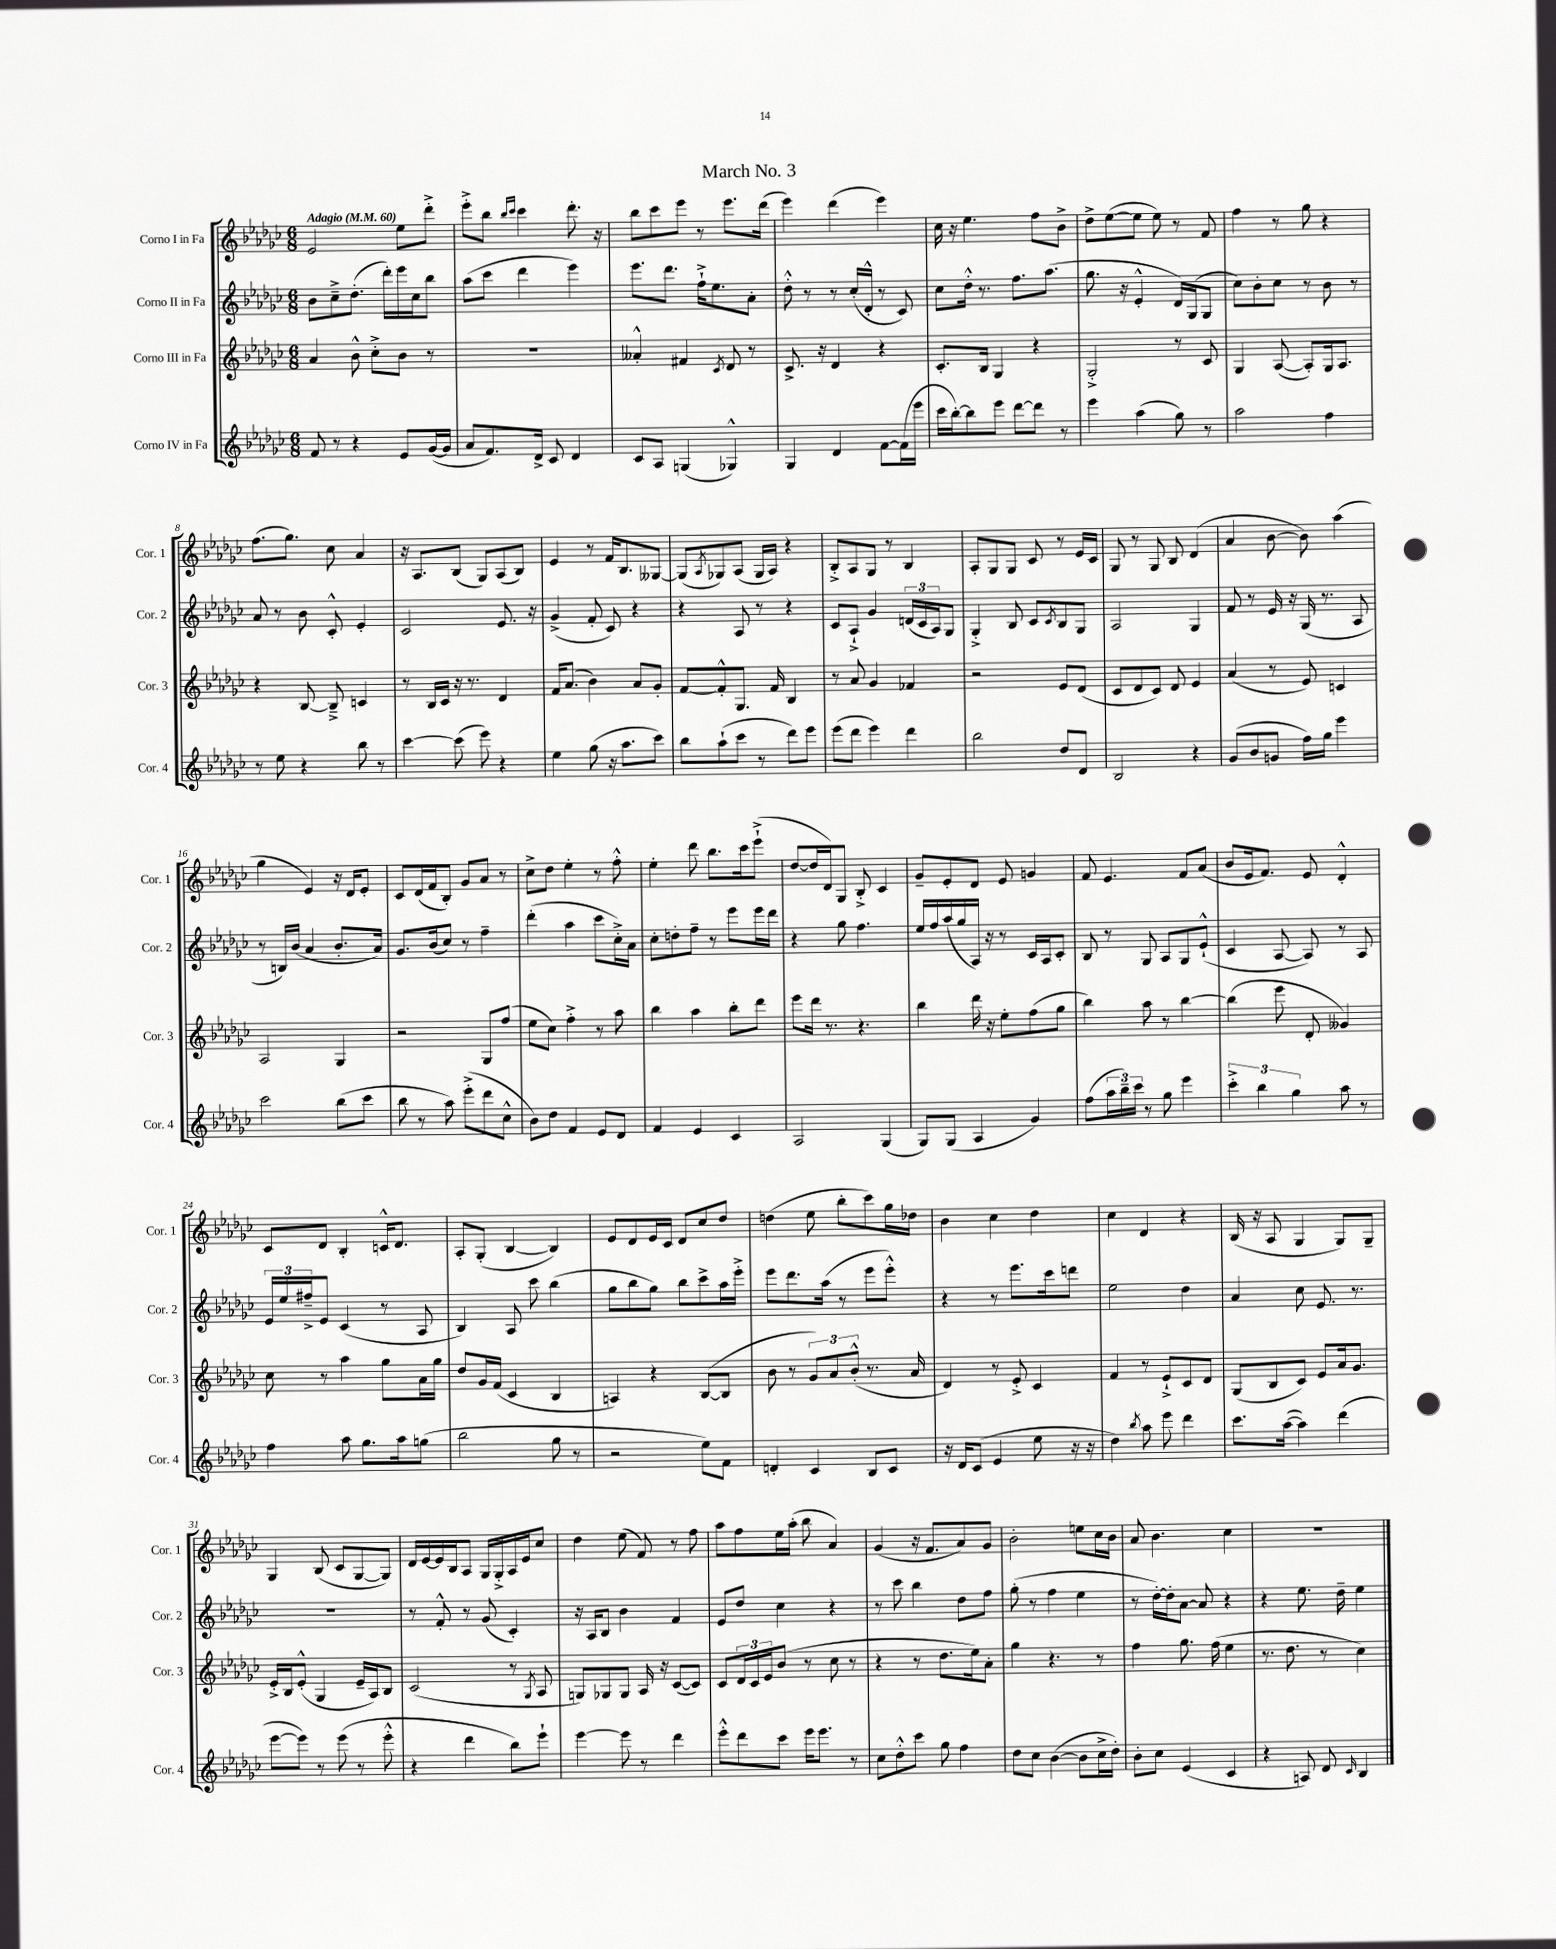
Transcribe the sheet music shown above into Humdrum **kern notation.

**kern	**kern	**kern	**kern
*staff4	*staff3	*staff2	*staff1
*clefG2	*clefG2	*clefG2	*clefG2
*k[b-e-a-d-g-c-]	*k[b-e-a-d-g-c-]	*k[b-e-a-d-g-c-]	*k[b-e-a-d-g-c-]
*M6/8	*M6/8	*M6/8	*M6/8
*MM60	*MM60	*MM60	*MM60
8f/	4a-/	8b-\L	2e-/
8r	.	8cc-~^\	.
4r	8b-^^\	(8.dd-'\J	.
.	8cc-'^\L	.	.
.	.	16ddd-'\LL)	.
8e-/L	8b-\J	16eee-\	8ee-\L
.	.	16cc-\J	.
([16g-/L	8r	8bb-\J	8ddd-'^\J
16g-/]JJ	.	.	.
=	=	=	=
8a-/L	2.r	(8aa-\L	8eee-'^\L
8.f/)	.	8ccc-\J	8bb-\J
.	.	.	16qqbb-/LL
.	.	.	16qqccc-/JJ
.	.	4ddd-\	4ccc-\
16d-^/Jk	.	.	.
8c-/	.	.	.
4d-/	.	4eee-\)	8.ddd-'\
.	.	.	16r
=	=	=	=
8c-/L	4a--'^^/	8.eee-\L	8bb-\L
8A-/J	.	.	8ccc-\
.	.	8.ddd-\J	.
(4G/	4f#/	.	8eee-\J
.	.	16ff`^\LK	8r
.	.	8.ee-\	.
.	8qc-/	.	.
4G-^^/)	8d-/	.	8.eee-\L
.	8r	8a-'\J	.
.	.	.	(16ddd-\Jk
=	=	=	=
4G-/	8.c-^/	8dd-'^^\	4eee-\)
.	.	8r	.
.	16r	.	.
4d-/	4d-/	8r	(4ddd-\
.	.	(16cc-'/LL	.
.	.	16d-'^^/JJ	.
[8f\L	4r	8r	4eee-\)
(16f\]L	.	8c-/)	.
16eee-\JJ	.	.	.
=	=	=	=
16ccc-\LL	8.c-'/L	8cc-\L	16cc-\
[16bb-'\J)	.	.	16r
8bb-\]	.	16dd-'^^\Jk	4.ee-\
.	16B-/Jk	8.r	.
8eee-\J	4G-/	.	.
[8ddd-\L	.	8.ff\L	.
8ddd-\]J	4r	.	8ff\L
.	.	(8.aa-\J	.
8r	.	.	8b-^\J
=	=	=	=
4eee-\	2G-'^/	8.gg-\	8dd-^\L
.	.	.	([8ee-\
.	.	16r	.
(4aa-\	.	4e-'^^/	8ee-\]J
.	.	.	8ee-\)
8gg-\)	8r	16d-/LL)	8r
.	.	(16G-/J	.
8r	8c-/	8G-/J	8f/
=	=	=	=
2aa-\	4G-/	8cc-\L)	4ff\
.	.	8b-'\	.
.	([8A-/	8cc-\J	8r
.	8A-'/]L)	8r	8gg-\
4ff\	16G-/k	8b-\	4r
.	8.A-/J	.	.
.	.	8r	.
=	=	=	=
8r	4r	8a-/	(8.ff\L
8ee-\	.	8r	.
.	.	.	8.gg-\J)
4r	[8B-/	8b-\	.
.	8B-~^/]	8c-'^^/	8cc-\
8bb-\	4c/	4e-'/	4a-/
8r	.	.	.
=	=	=	=
[4ccc-\	8r	2c-/	16r
.	.	.	8.A-/L
.	16B-/LL	.	.
.	16c-/JJ	.	.
(8ccc-\]	16r	.	(8B-/J
.	8.r	.	.
8eee-\)	.	.	8G-/L)
4r	4d-/	8.e-/	(8A-/
.	.	.	8B-/J)
.	.	16r	.
=	=	=	=
4ee-\	16f/LK	(4g-^/	4e-/
.	(8.a-/J	.	.
(8gg-\	4b-\)	8f'/	8r
16r	.	8c-/)	16f/LK
8.aa-\L	.	.	8.B-/
.	8a-/L	4r	.
8ccc-\J)	8g-'/J	.	[8G--/J
=	=	=	=
8bb-\L	[8f/L	4r	(8G--/]L
.	.	.	8qA-/
(8aa-`\	8f'^^/]	.	8G-/)
8ccc-\J	8.G-/J	8A-/	(8A-/J
8r	.	8r	16G-/LL
.	16f/	.	16A-/JJ)
8ddd-\L)	4B-/	4r	4r
8eee-\J	.	.	.
=	=	=	=
(8eee-\L	8r	8c-/L	8B-'^/L
8ddd-\J	8a-/	8A-`^/J	8A-/
4eee-\)	4g-/	4g-/	8G-/J
.	.	.	8r
4ddd-\	4f-/	(24d/LL	4B-/
.	.	24c-/	.
.	.	24A-/J)	.
.	.	8G-/J	.
=	=	=	=
2bb-\	2r	4G-'^/	8A-'/L
.	.	.	8G-/
.	.	8B-/	8G-/J
.	.	8c-/L	8c-/
.	.	8qc-/	.
8dd-/L	8e-/L	8B-/	8r
8d-/J	(8d-/J	8G-/J	16e-/LL
.	.	.	16c-/JJ
=	=	=	=
2B-/	8c-/L	2A-/	8G-/
.	8d-/	.	8r
.	8c-/J)	.	8G-/
.	8d-/	.	8B-/
4r	4e-/	4G-/	(4d-/
=	=	=	=
(8g-/L	(4a-/	8f/	4a-/
8b-/	.	8r	.
8g/J	8r	16e-/	[8b-\
.	.	16r	.
16ff\LL)	8e-/)	(16G-/	8b-\])
16gg-\JJ	.	8.r	.
4eee-\	4c/	.	(4aa-\
.	.	8A-/	.
=	=	=	=
2ccc-\	2A-/	8r	4gg-\
.	.	16B/LL)	.
.	.	(16b-/JJ	.
.	.	4a-/	4e-/)
(8bb-\L	4G-/	8.b-'/L	16r
.	.	.	16d-/LK
8ccc-\J	.	.	8e-'/J
.	.	16a-/Jk)	.
=	=	=	=
8bb-\	2r	8.g-/L	8c-/L
8r	.	.	(16d-/L
.	.	(16b-/k	16f/J
8aa-\)	.	8cc-/J)	8B-'/J)
(8eee-'^\L	.	8r	8g-/L
8ddd-\	8G-/L	4ff~\	8a-/J
8cc-^^\J	(8ff/J	.	8r
=	=	=	=
8b-\L)	8ee-\L	(4ddd-'\	8cc-^\L
8dd-\J	8cc-\J)	.	8dd-\J
4f/	4ff'^\	4aa-\	4ee-'\
8e-/L	8r	8ccc-\L	8r
8d-/J	8aa-\	16cc-'^\L)	8ff'^^\
.	.	16a-\JJ	.
=	=	=	=
4f/	4bb-\	8cc-'\L	4ee-'\
.	.	8dd'\	.
4e-/	4aa-\	8ff~\J	8ddd-\
.	.	8r	8.bb-\L
4c-/	8bb-'\L	8eee-\L	.
.	.	.	16ccc-\k
.	8ddd-\J	16eee-\L	(8eee-`^\J
.	.	16ddd-\JJ	.
=	=	=	=
2A-/	8eee-\L	4r	[8dd-/L
.	16ddd-\Jk	.	16dd-/]L
.	8.r	.	16d-/J)
.	.	8gg-\	8G-/J
.	4.r	4.ff\	8B-'^/
(4G-/	.	.	4c-/
=	=	=	=
8G-/L)	4bb-\	16ee-/LL	8g-~/L
.	.	16ff/	.
(8G-/J	.	(16aa-/	8e-'/
.	.	16gg-/	.
4A-/	16ddd-\	16A-/JJ)	8d-/J
.	16r	16r	.
.	8ee-'\L	8r	8e-/
4g-/)	(8ff\	16c-/LL	4g/
.	.	16A-/J	.
.	8gg-\J	8c-'/J	.
=	=	=	=
(8ff\L	4bb-\)	8B-/	8f/
24aa-\L	.	8r	4.e-/
24bb-~\)	.	.	.
24ccc-\JJ	.	.	.
8r	8aa-\	8G-/	.
8gg-\	8r	8A-/L	.
4eee-\	[4bb-\	8G-/	8f/L
.	.	(8e-`^^/J	(8a-/J
=	=	=	=
6ccc-'^\	(4bb-\]	4c-/	8b-/L
.	.	.	16e-/k
6bb-\	.	.	.
.	.	.	8.f/J)
.	8eee-\	[8A-/	.
6gg-\	.	.	.
.	8d-'/	8A-/])	8e-/
8aa-\	4g--/)	8r	4d-'^^/
8r	.	8A-/	.
=	=	=	=
4ff\	8cc-\	24e-/LL	8c-/L
.	.	24ee-/	.
.	.	24ff#~^/J	.
.	8r	8e-/J	8d-/J
8aa-\	4aa-\	(4c-/	4B-'/
8.gg-\L	.	.	.
.	8gg-\L	8r	16c^^/LK
16aa-\k	.	.	8.d-/J
(8gg\J	16a-\L	8A-/	.
.	16gg-\JJ	.	.
=	=	=	=
2bb-\	8dd-/L	4B-/)	8A-'/L
.	16g-/L	.	(8G-'/J
.	(16f/JJ	.	.
.	4c-/	8A-/	[4B-/
.	.	8ccc-\	.
8gg-\	4B-/	(4bb-\	4B-/])
8r	.	.	.
=	=	=	=
2r	4A/)	8gg-\L	8e-/L
.	.	8bb-\	8d-/
.	4r	8gg-\J)	16e-/L
.	.	.	16c-/JJ
.	.	8bb-\L	8d-/L
8ee-\L)	([8B-/L	8ccc-^\	8cc-/
8f\J	8B-/]J	16aa-\L	8dd-/J
.	.	16eee-'^\JJ	.
=	=	=	=
4d'/	8b-\	8eee-\L	(4dd\
.	8r	8.ddd-\	.
4c-/	12g-/L)	.	8ee-\
.	.	(16aa-\Jk	.
.	12a-/	.	.
.	.	8r	8bb-'\L
.	(12b-'^^/J	.	.
8B-/L	8.r	8eee-\L	8ccc-\)
8c-/J	.	8eee-'^^\J)	16gg-\L
.	16a-/	.	16dd-\JJ
=	=	=	=
16r	4d-/)	4r	4b-\
16d-/LK	.	.	.
(8c-/J	.	.	.
4e-/	8r	8r	4cc-\
.	8e-'^/	8.eee-\L	.
8ee-\	4c-/	.	4dd-\
.	.	16ccc-\k	.
16r	.	8ddd\J	.
16r	.	.	.
=	=	=	=
4dd-\)	4f/	2ee-\	4cc-\
8qbb-/	.	.	.
8aa-\	8r	.	4d-/
8eee-\	8e-`^/L	.	.
4ddd-\	8c-/	4dd-\	4r
.	8d-/J	.	.
=	=	=	=
8.ccc-\L	(8G-/L	4a-/	(16B-/
.	.	.	16r
.	8B-/	.	8A-/
([16aa-\Jk	.	.	.
4aa-\])	8c-/J)	8cc-\	4G-/
.	8e-/L	8.e-/	.
(4ddd-\	16a-/k	.	8G-/L)
.	8.g-/J	8.r	.
.	.	.	8G-~/J
=	=	=	=
[8eee-\L	16e-'^/LL	2.r	4G-/
.	16B-/J	.	.
8eee-\]J)	(8e-'^^/J	.	.
8r	4G-/	.	(8B-/
(8eee-\	.	.	8c-/L
8r	16e-~/LL	.	[8G-/
.	16A-/J)	.	.
8eee-'^^\	8B-/J	.	8G-/]J)
=	=	=	=
4r	(2c-/	8r	16d-/LL
.	.	.	[16e-/
.	.	8f'^^/	16e-/]
.	.	.	16B-/J
4ddd-\	.	8r	8A-/J
.	.	(8g-/	16G-/LL
.	.	.	16G-'^/
8bb-\L)	8r	4c-'/)	16A-/
.	.	.	16e-/J
.	8qG-/	.	.
8eee-`\J	8A-/	.	8cc-/J
=	=	=	=
[4eee-\	8G/L)	16r	4dd-\
.	.	16A-/LK	.
.	8G-/	8B-/J	.
8eee-\]	8G-/J	4b-\	(8ee-\
8r	16A-/	.	8f/)
.	16r	.	.
4ddd-\	([8c-/L	4f/	8r
.	8c-/]J)	.	8ff\
=	=	=	=
8eee-'^^\L	8c-/L	8e-/L	8aa-\L
8ddd-\	24d-/L	8dd-/J	8ff\
.	24c-/	.	.
.	24e-/J	.	.
8ccc-\J	(8b-/J	4cc-\	16ee-\L
.	.	.	(16aa-'\JJ
16eee-\LK	8r	.	8bb-\
8.eee-\J	.	.	.
.	8cc-\	4r	4a-/)
8r	8r	.	.
=	=	=	=
8cc-\L	4r	8r	(4g-/
8dd-'^^\	.	8ccc-\	.
8ccc-\J	8r	4bb-\	16r
.	.	.	8.f/L
8gg-\	8.dd-\L	.	.
4ff\	.	8dd-\L	8a-/)
.	16ee-\k)	.	.
.	8a-'\J	8ff\J	8g-/J
=	=	=	=
8dd-\L	4gg-\	(8gg-'\	2b-'\
8cc-\J	.	8r	.
([4b-\	4.r	4ff\	.
8b-\]L	.	4ee-\	8ee\L
16cc-^\L	8r	.	16cc-\L
16dd-'\JJ)	.	.	16b-\JJ
=	=	=	=
8b-'\L	4ff\	8r	8a-/
8cc-\J	.	[16dd-'\LL)	4.b-\
.	.	16dd-'\]J	.
(4e-/	8.gg-\	[8a-\J	.
.	.	8a-/]	.
.	(16ff\	.	.
4c-/	4ee-\	4r	4cc-\
=	=	=	=
4r	8.r	4r	2.r
.	8.dd-\	.	.
8A/)	.	8.ee-\	.
8d-/	8r	.	.
.	.	16dd-~\	.
16qqc-/	.	.	.
4B-/	4cc-\)	4ee-\	.
==	==	==	==
*-	*-	*-	*-
